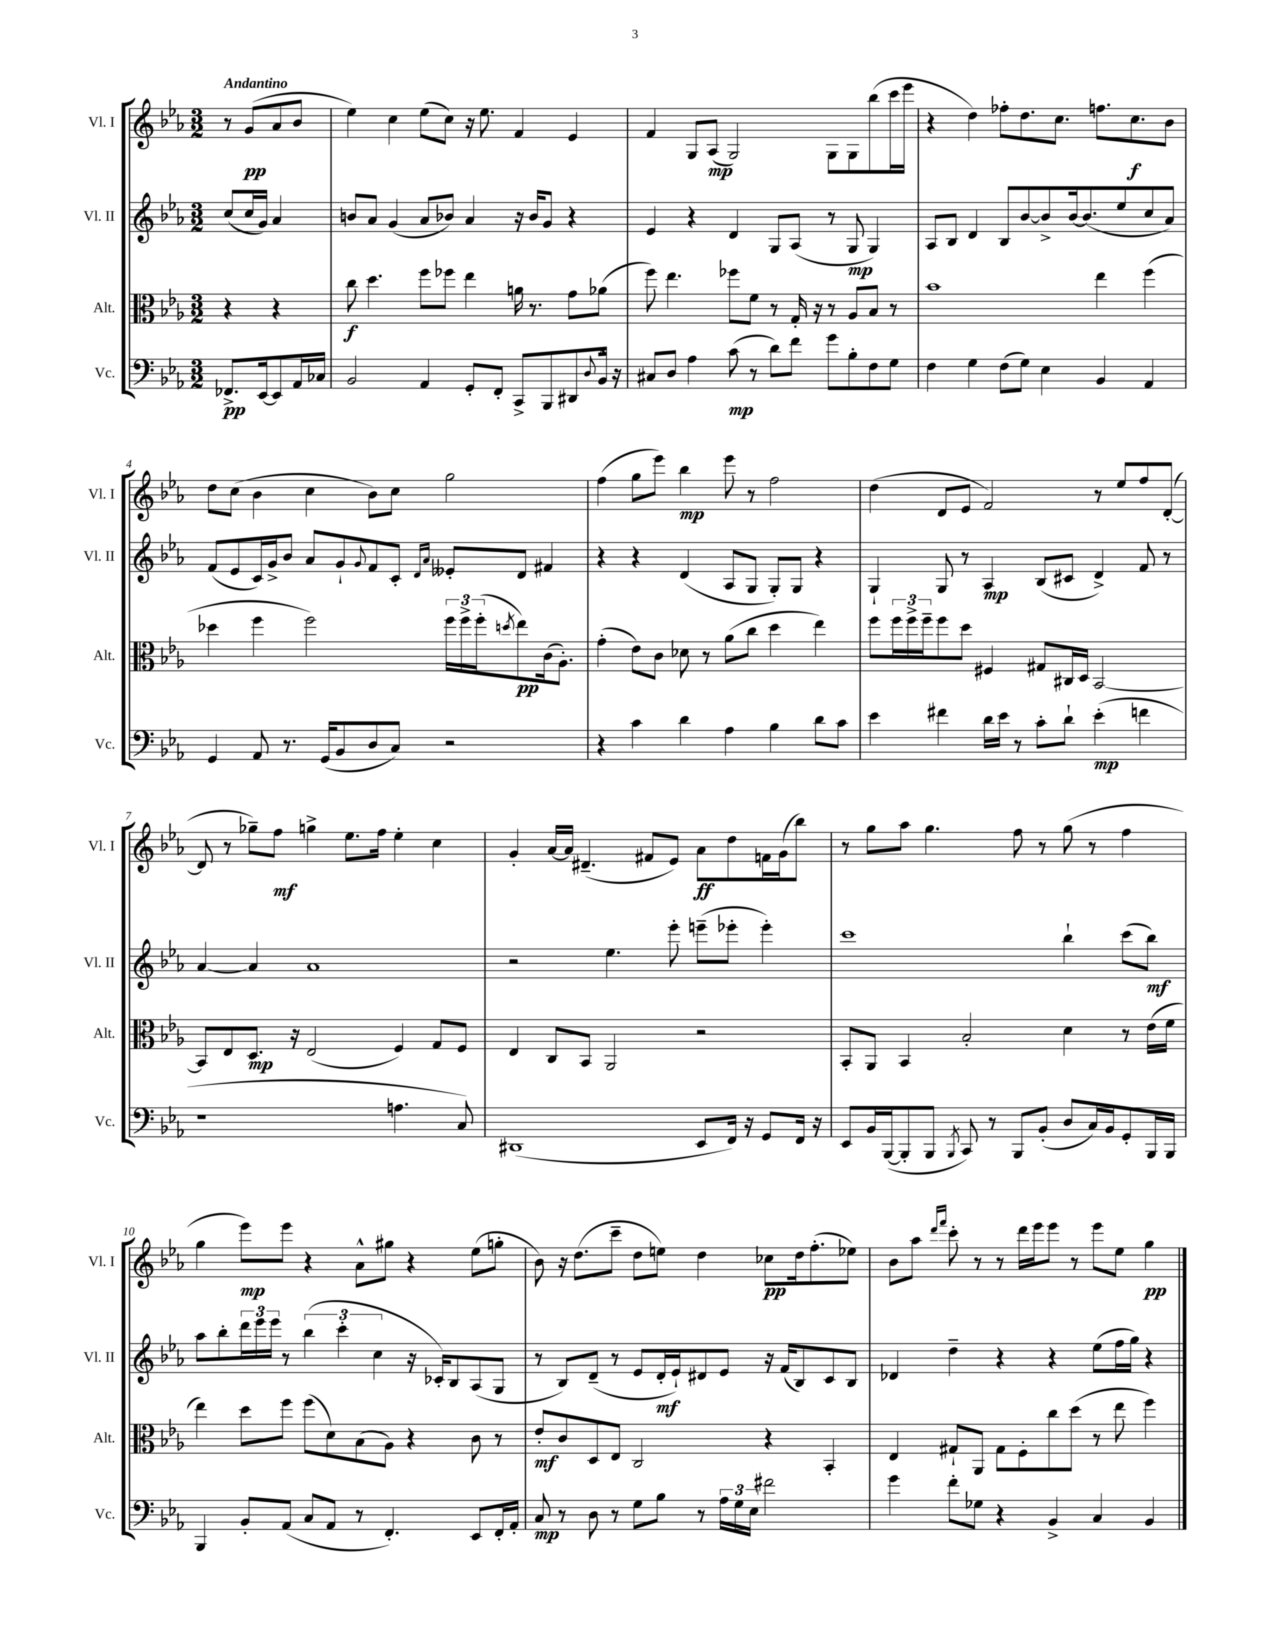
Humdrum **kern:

**kern	**dynam	**kern	**dynam	**kern	**dynam	**kern	**dynam
*part4	*part4	*part3	*part3	*part2	*part2	*part1	*part1
*staff4	*staff4	*staff3	*staff3	*staff2	*staff2	*staff1	*staff1
*I"Vc.	*	*I"Alt.	*	*I"Vl. II	*	*I"Vl. I	*
*I'Vc.	*	*I'Alt.	*	*I'Vl. II	*	*I'Vl. I	*
*clefF4	*	*clefC3	*	*clefG2	*	*clefG2	*
*k[b-e-a-]	*	*k[b-e-a-]	*	*k[b-e-a-]	*	*k[b-e-a-]	*
*M3/2	*	*M3/2	*	*M3/2	*	*M3/2	*
=	=	=	=	=	=	=	=
!	!	!	!	!	!	!LO:TX:a:B:t=Andantino	!
8.FF-X^/L	pp	4r	.	(8cc/L	.	8r	.
.	.	.	.	16cc/L	.	(8g/L	pp
[16EE-/k	.	.	.	16g/JJ)	.	.	.
8EE-/]	.	4r	.	4a-/	.	8a-/	.
16AA-/L	.	.	.	.	.	8b-/J	.
16C-X/JJ	.	.	.	.	.	.	.
=1	=1	=1	=1	=1	=1	=1	=1
2BB-/	.	8cc\	f	8bn/L	.	4ee-\)	.
.	.	4.dd\	.	8a-/J	.	.	.
.	.	.	.	(4g/	.	4cc\	.
4AA-/	.	8ff\L	.	8a-/L	.	(8ee-\L	.
.	.	8ff-X\J	.	8b-X/J)	.	8cc\J)	.
8GG'/L	.	4ee-\	.	4a-/	.	16r	.
.	.	.	.	.	.	8.ee-\	.
8FF'/J	.	.	.	.	.	.	.
8CC^/L	.	16an\	.	16r	.	4f/	.
.	.	8.r	.	16b-/KL	.	.	.
8BBB-/	.	.	.	8g/J	.	.	.
8DD#X/	.	8g\L	.	4r	.	4e-/	.
8qqD/	.	.	.	.	.	.	.
16BB-^^/Jk	.	(8a-X\J	.	.	.	.	.
16r	.	.	.	.	.	.	.
=2	=2	=2	=2	=2	=2	=2	=2
8C#X/L	.	8ff\)	.	4e-/	.	4f/	.
8D/J	.	4.ee-\	.	.	.	.	.
4A-\	.	.	.	4r	.	8G/L	.
.	.	.	.	.	.	(8A-/J	mp
(8c\	mp	8ff-X\L	.	4d/	.	2G/)	.
8r	.	8f\J	.	.	.	.	.
8d\L)	.	8r	.	8G/L	.	.	.
8f\J	.	16G'/	.	(8A-/J	.	.	.
.	.	16r	.	.	.	.	.
8g\L	.	8r	.	8r	.	8G\L	.
8B-'\	.	8A-/L	.	8G/	mp	8G\	.
8F\	.	8B-/J	.	4G/)	.	(8bb-\	.
8G\J	.	8r	.	.	.	16ccc\L	.
.	.	.	.	.	.	16eee-\JJ	.
=3	=3	=3	=3	=3	=3	=3	=3
4F\	.	1b-	.	8A-/L	.	4r	.
.	.	.	.	8B-/J	.	.	.
4G\	.	.	.	4d/	.	4dd\)	.
(8F\L	.	.	.	8B-/L	.	8ff-X'\L	.
8G\J)	.	.	.	[8b-/	.	8.dd\	.
4E-\	.	.	.	8b-^/]	.	.	.
.	.	.	.	.	.	8.cc\J	.
.	.	.	.	[16b-/k	.	.	.
.	.	.	.	(8.b-/]	.	.	.
4BB-/	.	4ee-\	.	.	.	8.ffn\L	.
.	.	.	.	8ee-/	.	.	.
.	.	.	.	.	.	8.cc\	f
4AA-/	.	(4ff\	.	8cc/	.	.	.
.	.	.	.	8a-/J)	.	8b-\J	.
!!LO:LB:g=z
=4	=4	=4	=4	=4	=4	=4	=4
4GG/	.	4dd-X\	.	(8f/L	.	8dd\L	.
.	.	.	.	8e-/	.	(8cc\J	.
8AA-/	.	4ff\	.	16c/L)	.	4b-\	.
.	.	.	.	16g^/J	.	.	.
8.r	.	.	.	8b-/J	.	.	.
.	.	2ff\)	.	8a-/L	.	4cc\	.
(16GG/KL	.	.	.	.	.	.	.
8BB-/	.	.	.	8g`/	.	.	.
.	.	.	.	8qqg/	.	.	.
8D/	.	.	.	8f/	.	8b-\L)	.
8C/J)	.	.	.	8c'/J	.	8cc\J	.
.	.	.	.	16qqd/LL	.	.	.
.	.	.	.	16qqa-/JJ	.	.	.
2r	.	24ff\LL	.	8e--X'/L	.	2gg\	.
.	.	24ff^\	.	.	.	.	.
.	.	(24ff'\J	.	.	.	.	.
.	.	8qddn/	.	.	.	.	.
.	.	8ee-\)	pp	8d/J	.	.	.
.	.	(16c\k	.	4f#X/	.	.	.
.	.	8.A-'\J)	.	.	.	.	.
=5	=5	=5	=5	=5	=5	=5	=5
4r	.	(4g'\	.	4r	.	(4ff\	.
4c\	.	8e-\L)	.	4r	.	8gg\L	.
.	.	8c\J	.	.	.	8eee-\J)	.
4d\	.	8d-X\	.	(4d/	.	4bb-\	mp
.	.	8r	.	.	.	.	.
4A-\	.	(8a-\L	.	8A-/L	.	8eee-\	.
.	.	8cc\J	.	8G/J	.	8r	.
4B-\	.	4dd\	.	8G'/L)	.	2ff\	.
.	.	.	.	8G/J	.	.	.
8d\L	.	4ee-\)	.	4r	.	.	.
8c\J	.	.	.	.	.	.	.
=6	=6	=6	=6	=6	=6	=6	=6
4e-\	.	8ff\L	.	4G`/	.	(4dd\	.
.	.	24ff\L	.	.	.	.	.
.	.	24ff^\	.	.	.	.	.
.	.	24ff~\J	.	.	.	.	.
4f#X\	.	8ff\	.	8G/	.	8d/L	.
.	.	8dd\J	.	8r	.	8e-/J	.
16d\LL	.	4F#X/	.	4A-/	mp	2f/)	.
16e-\JJ	.	.	.	.	.	.	.
8r	.	.	.	.	.	.	.
8c'\L	.	8G#X/L	.	(8B-/L	.	.	.
8d`\J	.	16C#X/L	.	8c#X/J	.	.	.
.	.	16D/JJ	.	.	.	.	.
(4e-'\	mp	[2BB-/	.	4d^/)	.	8r	.
.	.	.	.	.	.	8ee-/L	.
4fn\	.	.	.	8f/	.	8ff/	.
.	.	.	.	8r	.	([8d'/J	.
!!LO:LB:g=z
=7	=7	=7	=7	=7	=7	=7	=7
1r	.	8BB-/L]	.	[4a-/	.	8d/]	.
.	.	8E-/	.	.	.	8r	.
.	.	8.D/J	mp	4a-/]	.	8gg-X~\L)	.
.	.	.	.	.	.	8ff\J	mf
.	.	16r	.	.	.	.	.
.	.	(2E-/	.	1a-	.	4ggn^\	.
.	.	.	.	.	.	8.ee-\L	.
.	.	.	.	.	.	16ff\Jk	.
4.An\	.	4F/)	.	.	.	4ee-'\	.
.	.	8G/L	.	.	.	4cc\	.
8C/)	.	8F/J	.	.	.	.	.
=8	=8	=8	=8	=8	=8	=8	=8
(1DD#X	.	4E-/	.	2r	.	4g'/	.
.	.	8C/L	.	.	.	[16a-/LL	.
.	.	.	.	.	.	16a-/JJ]	.
.	.	8BB-/J	.	.	.	(4.d#X~/	.
.	.	2AA-/	.	4.ee-\	.	.	.
.	.	.	.	.	.	8f#X/L	.
.	.	.	.	8eee-'\	.	8e-/J)	.
8EE-/L	.	2r	.	(8eeen~\L	.	8a-\L	ff
16FF/Jk)	.	.	.	8eee-X'\J	.	8dd\	.
16r	.	.	.	.	.	.	.
8GG/L	.	.	.	4eee-'\)	.	16fn\L	.
.	.	.	.	.	.	(16g\J	.
16FF/Jk	.	.	.	.	.	8bb-\J)	.
16r	.	.	.	.	.	.	.
=9	=9	=9	=9	=9	=9	=9	=9
8EE-/L	.	8BB-'/L	.	1ccc	.	8r	.
16BB-/L	.	8AA-/J	.	.	.	8gg\L	.
([16BBB-/J	.	.	.	.	.	.	.
8BBB-'/]	.	4BB-/	.	.	.	8aa-\J	.
8BBB-/J	.	.	.	.	.	4.gg\	.
8qBBB-/	.	.	.	.	.	.	.
8CC/)	.	2B-'/	.	.	.	.	.
8r	.	.	.	.	.	.	.
8BBB-/L	.	.	.	.	.	8ff\	.
(8BB-'/J	.	.	.	.	.	8r	.
8D/L	.	4d\	.	4bb-`\	.	(8gg\	.
16C/L)	.	.	.	.	.	8r	.
16BB-/J	.	.	.	.	.	.	.
8GG'/	.	8r	.	(8ccc\L	.	4ff\	.
16BBB-/L	.	(16e-\LL	.	8bb-\J)	mf	.	.
16BBB-/JJ	.	16f\JJ	.	.	.	.	.
!!LO:LB:g=z
=10	=10	=10	=10	=10	=10	=10	=10
4BBB-/	.	4ee-\)	.	8aa-\L	.	4gg\	.
.	.	.	.	8bb-'\	.	.	.
8BB-'/L	.	8dd\L	.	24ddd\L	.	8eee-\L)	mp
.	.	.	.	24eee-\	.	.	.
.	.	.	.	24eee-\JJ	.	.	.
(8AA-/J	.	8ff\J	.	8r	.	8eee-\J	.
8C/L	.	(8ff\L	.	(6bb-\	.	4r	.
8AA-/J	.	8d\)	.	.	.	.	.
.	.	.	.	6ccc'\	.	.	.
8r	.	(8B-\	.	.	.	8a-^^\L	.
.	.	.	.	6cc\	.	.	.
4.FF'/)	.	8A-\J)	.	.	.	8gg#X\J	.
.	.	4r	.	16r	.	4r	.
.	.	.	.	16c-X'/KL)	.	.	.
.	.	.	.	8B-/	.	.	.
8EE-/L	.	8c\	.	(8A-/	.	(8ee-\L	.
16FF'/L	.	8r	.	8G/J	.	8ggn'\J	.
16AA-'/JJ	.	.	.	.	.	.	.
=11	=11	=11	=11	=11	=11	=11	=11
8C/	mp	8e-'/L	mf	8r	.	8b-\)	.
8r	.	8c/	.	8B-/L)	.	16r	.
.	.	.	.	.	.	(8.dd\L	.
8D\	.	8D/	.	(8d~/J	.	.	.
8r	.	8E-/J	.	8r	.	8ccc~\J	.
8G\L	.	2C/	.	8e-/L	.	8dd\L	.
8B-\J	.	.	.	16d'/L	mf	8een\J)	.
.	.	.	.	16e-`/J)	.	.	.
8r	.	.	.	8d#X/	.	4dd\	.
24A-\LL	.	.	.	8e-/J	.	.	.
24G\	.	.	.	.	.	.	.
24E-\JJ	.	.	.	.	.	.	.
2f#X\	.	4r	.	16r	.	8cc-X\L	pp
.	.	.	.	(16f/KL	.	.	.
.	.	.	.	8B-/)	.	16dd\k	.
.	.	.	.	.	.	(8.ff'\	.
.	.	4BB-'/	.	8c/	.	.	.
.	.	.	.	8B-/J	.	8ee-X\J)	.
=12	=12	=12	=12	=12	=12	=12	=12
4g\	.	4E-/	.	4d-X/	.	8b-\L	.
.	.	.	.	.	.	8aa-\J	.
.	.	.	.	.	.	16qqddd/LL	.
.	.	.	.	.	.	16qqfff/JJ	.
8f'\L	.	8G#X`/L	.	4dd~\	.	8ccc'\	.
8G-X\J	.	8AA-/J	.	.	.	8r	.
4r	.	8G#\L	.	4r	.	8r	.
.	.	8F'\	.	.	.	16ddd\LL	.
.	.	.	.	.	.	16eee-\J	.
4BB-^/	.	8cc\	.	4r	.	8eee-\J	.
.	.	(8dd\J	.	.	.	8r	.
4C/	.	8r	.	(8ee-\L	.	8eee-\L	.
.	.	8ee-\	.	16ff\L	.	8ee-\J	.
.	.	.	.	16gg\JJ)	.	.	.
4BB-/	.	4ff\)	.	4r	.	4gg\	pp
==	==	==	==	==	==	==	==
*-	*-	*-	*-	*-	*-	*-	*-
